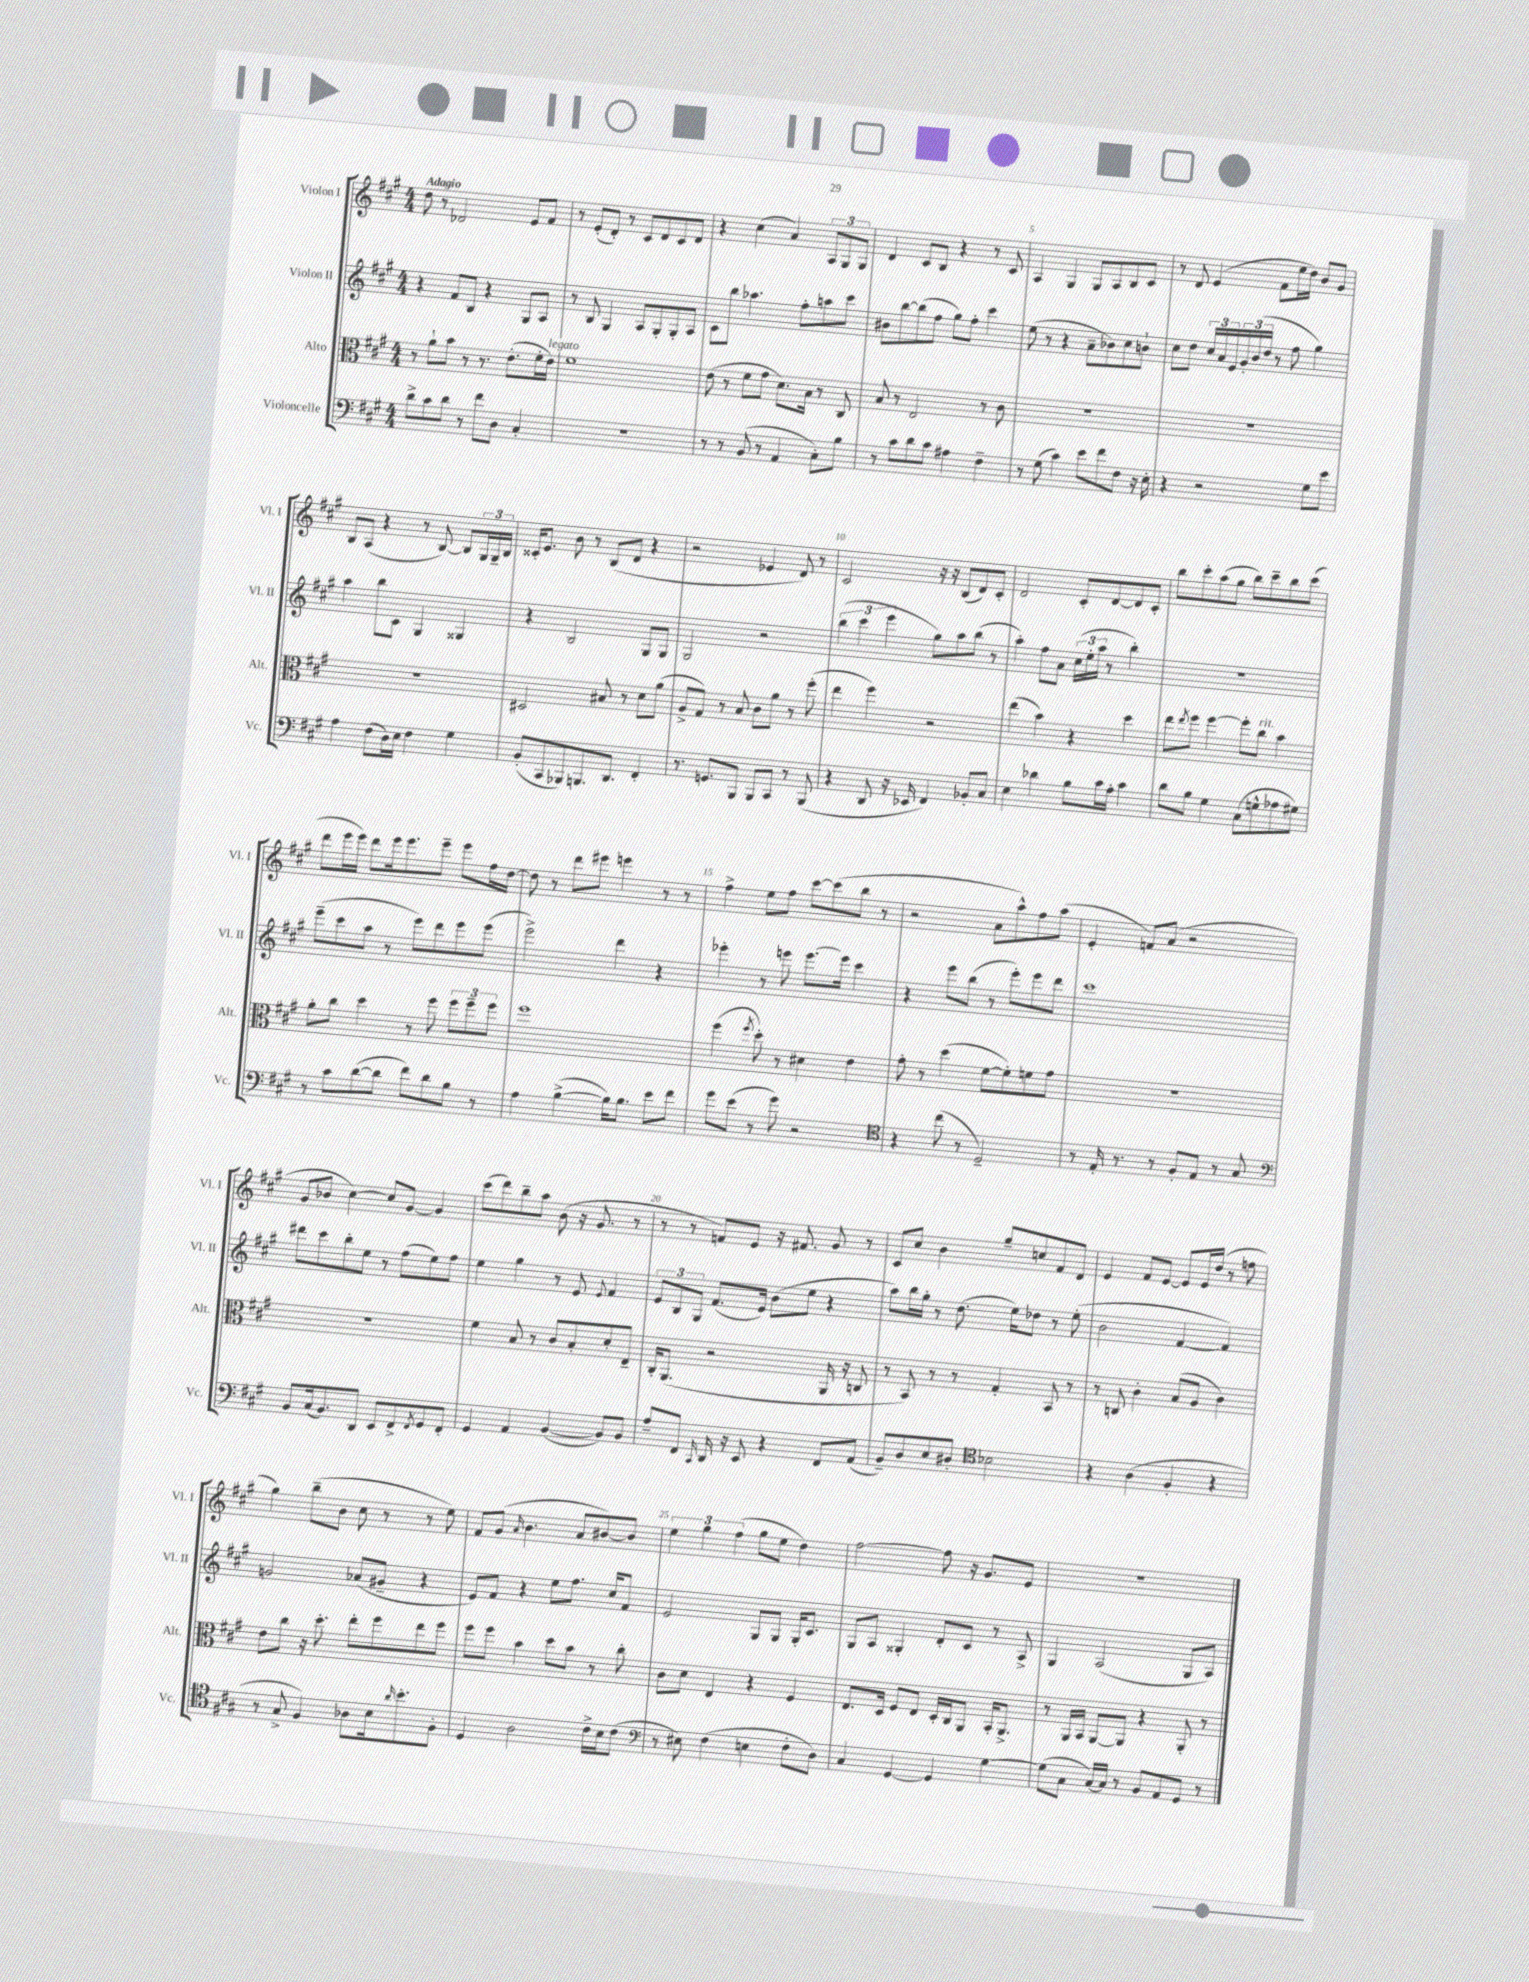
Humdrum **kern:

**kern	**kern	**kern	**kern
*part4	*part3	*part2	*part1
*staff4	*staff3	*staff2	*staff1
*I"Violoncelle	*I"Alto	*I"Violon II	*I"Violon I
*I'Vc.	*I'Alt.	*I'Vl. II	*I'Vl. I
*clefF4	*clefC3	*clefG2	*clefG2
*k[f#c#g#]	*k[f#c#g#]	*k[f#c#g#]	*k[f#c#g#]
*M4/4	*M4/4	*M4/4	*M4/4
=1	=1	=1	=1
!	!	!	!LO:TX:a:B:t=Adagio
8d^\L	8r	4r	8dd\
8c#\	8a`\L	.	8r
8d\J	8b\J	8f#/L	2d-X/
8r	8r	8B/J	.
8f#\L	8.r	4r	.
8D\J	.	.	.
.	(8.e'\L	.	.
4C#'/	.	8G#/L	8e/L
.	16f#'\L	8A/J	8f#/J
!	!LO:TX:a:i:t=legato	!	!
.	16e\JJ)	.	.
=2	=2	=2	=2
1r	1f#	8r	8r
.	.	8B/	(8e'/L
.	.	4G#/	8d'/J)
.	.	.	8r
.	.	8A/L	8c#/L
.	.	8G#'/	8d/
.	.	8G#'/	8c#/
.	.	8A/J	8d/J
=3	=3	=3	=3
8r	(8e\	8c#\L	4r
8r	8r	8bb\J	.
(8BB/	8f#\L	4.aa-X\	(4cc#\
8r	8g#\J	.	.
4AA/	8.d\L)	.	4a/)
.	.	8ff#'\L	.
.	16B\Jk	.	.
8C#'\L)	8r	8aan\	12A/L
.	.	.	12G#/
8B\J	8C#/	8ccc#\J	.
.	.	.	12G#/J
=4	=4	=4	=4
8r	8B/	8b#X\L	4d/
8c#\L	8r	[8bb\	.
8d\	2E/	(8bb\]	8c#/L
8c#\J	.	8ff#\J	8B/J
4A#X\	.	8gg#\L)	4r
.	.	8ff#'\J	.
4F#~\	8r	4ccc#\	8r
.	8c#\	.	8c#/
=5	=5	=5	=5
8r	1r	(8ee\	4A/
(8G#\	.	8r	.
4c#\)	.	4r	4G#/
8e\L	.	8a~\L	8G#/L
8f#\	.	8b-X\)	8A/
8F#\J	.	8cc#\	8B/
16r	.	8bn`\J	8c#/J
16E'\	.	.	.
=6	=6	=6	=6
4r	1r	8cc#\L	8r
.	.	8dd\J	8d/
2r	.	24cc#/LL	(4e/
.	.	24a/	.
.	.	24e/	.
.	.	24g#'/	.
.	.	(24b/	.
.	.	24dd/JJ	.
.	.	8r	8f#\L
.	.	8ff#\	16ee\L
.	.	.	16dd\JJ)
8G#\L	.	4gg#\)	8b/L
8e\J	.	.	8g#/J
!!LO:LB:g=z
=7	=7	=7	=7
4A\	1r	4aa\	8B/L
.	.	.	(8A/J
(8F#\L	.	8bb\L	4r
16D\L)	.	8c#\J	.
16E\JJ	.	.	.
4F#\	.	4G#/	8r
.	.	.	[8B/)
4G#\	.	4G##X/	8B/L]
.	.	.	24G#/L
.	.	.	24G#~/
.	.	.	24B/JJ
=8	=8	=8	=8
(8BB'/L	2D#X/	4r	16c##X'/KL
.	.	.	8.e/J
8CC#/	.	.	.
8BBB-X/)	.	2B/	8b\
8.BBBn/	.	.	8r
.	8B#X/	.	(8B/L
8.DD/J	.	.	.
.	8r	.	8d/J
4FF#'/	8d\L	8G#/L	4r
.	(8a\J	8G#/J	.
=9	=9	=9	=9
8.r	8A^/L	2G#/	2r
.	8G#/J)	.	.
8.GGn/L	.	.	.
.	8r	.	.
8BBB/J	8B/	.	.
8BBB/L	8c#\L	2r	4e-X/
8CC#/J	8a\J	.	.
8r	8r	.	8d/)
(8BBB/	(8ff#'\	.	8r
=10	=10	=10	=10
4r	4ee\	(6bb\	2c#/
.	.	6ccc#\	.
8DD/	4ff#\)	.	.
.	.	6eee\	.
16r	.	.	.
16EE-X/	.	.	.
4FF#/)	2r	8gg#\L)	16r
.	.	.	16r
.	.	8aa\	(8B/L
8BB-X'/L	.	(8bb\J	8d/)
8C#/J	.	8r	8c#'/J
=11	=11	=11	=11
4E\	(4ee\	4aa'\)	2d/
4d-X\	4b\)	8ff#\L	.
.	.	8a\J	.
8B\L	4r	(24cc#\LL	8c#'/L
.	.	24ee'\	.
.	.	24aa\JJ	.
16c#\L	.	8r	[8d/
16A'\JJ	.	.	.
4c#\	4dd\	4bb'\)	8d/]
.	.	.	8c#'/J
=12	=12	=12	=12
8d\L	8ee\L	1r	8bb\L
.	8qee/	.	.
8B\J	8ff#\J	.	8ccc#'\
4G#\	[4ff#\	.	(8aa\
.	.	.	8gg#\J
(8C#\L	8ff#'\L]	.	8bb\L)
!	!LO:TX:a:i:t=rit.	!	!
8Gn^^\	8cc#\J	.	8ccc#~\
8A-X\	4b\	.	8bb\
8G#X\J)	.	.	(8ccc#\J
!!LO:LB:g=z
=13	=13	=13	=13
8r	8a'\L	(8eee~\L	8ddd\L
8c#\L	8cc#\J	8ccc#\	16eee\L
.	.	.	16eee\JJ)
([8d\	4dd\	8aa\J	8ddd\L
8d\J]	.	8r	16eee\k
.	.	.	8.eee\
8f#\L)	8r	8eee\L)	.
8d\	8ff#\	8ddd\	8eee~\J
8B\J	12ff#\L	8eee\	8eee\L
.	12ff#~\	.	.
8r	.	(8eee\J	16ff#\L
.	12ff#\J	.	.
.	.	.	[16dd\JJ
=14	=14	=14	=14
4A\	1ff#	2eee^\)	8dd\]
.	.	.	8r
([4B^\	.	.	8ddd\L
.	.	.	8eee#X\J
16B\KL])	.	4ddd\	4eeen\
8.B\J	.	.	.
8e\L	.	4r	8r
8f#\J	.	.	8r
=15	=15	=15	=15
8g#\L	(4ff#\	4eee-X'\	4ff#^\
(8e\J	.	.	.
.	8qff#/	.	.
8r	8dd'\)	8r	8ee\L
8g#\)	8r	8eeen\	8ff#\J
2r	4d#X\	[8.eee\L	[8ccc#\L
.	.	.	(8ccc#\]
.	.	16eee\Jk]	.
.	4e\	4ccc#\	8bb\J
.	.	.	8r
=16	=16	=16	=16
*clefC4	*	*	*
4r	8g#'\	4r	2r
.	8r	.	.
(8cc#\	(4dd\	8eee\L	.
8r	.	(8bb\J	.
2D~/)	[8f#\L	8r	8a\L
.	8f#'\])	8eee'\L)	8aa^^\)
.	8fn\	8eee\	8ff#\
.	8g#\J	8ddd\J	(8aa\J
=17	=17	=17	=17
8r	1r	1ccc#	4e'/
16E'/	.	.	.
8.r	.	.	.
.	.	.	8fn/L)
8r	.	.	(8a/J
8F#'/L	.	.	2r
8E/J	.	.	.
8r	.	.	.
8G#/	.	.	.
!!LO:LB:g=z
=18	=18	=18	=18
*clefF4	*	*	*
8BB/L	1r	8ddd#X\L	8g#/L
(16C#/k	.	8ccc#\	8b-X/J
8.BB/)	.	.	.
.	.	8bb'\	[4cc#\)
8DD/J	.	8ee\J	.
8EE/L	.	8r	8cc#/L]
8FF#^/	.	(8ff#\L	[8g#/J
8qFF#/	.	.	.
8GG#/	.	8ee\)	4g#/]
8FF#'/J	.	8ff#\J	.
=19	=19	=19	=19
4GG#/	4f#\	4ee\	(8ccc#\L
.	.	.	8ddd\)
4AA/	8B/	4gg#\	8bb~\
.	8r	.	8aa\J
([4BB/	8c#/L	8r	(8b\
.	8B'/	8e/	16r
.	.	.	8.g#/
.	.	8qqe/	.
8BB/L])	8d'/	4f#/	.
8BB/J	8E~/J	.	8r
=20	=20	=20	=20
8A~/L	16C#'/KL	12e/L	8r
.	(8.AA/J	.	.
.	.	12B/	.
8FF#/J	.	.	8r
.	.	12G#/J	.
16qqCC#/	.	.	.
16DD/	2r	(8.f#/L	8fn/L)
16r	.	.	.
8EE/	.	.	8e/J
.	.	16e/Jk)	.
4r	.	(8b\L	16r
.	.	.	8.f#X/
.	.	8ee\J	.
8FF#/L	16AA/	4r	8g#/
.	16r	.	.
(8AA/J	8Cn/	.	8r
=21	=21	=21	=21
8BB~/L)	8r	8aa\L)	8c#/L
8D/	8BB/)	16bb\L	8cc#/J
.	.	16gg#'\JJ	.
8E/	8r	8r	4b\
8D#X'/J	8r	(8.dd\	.
*clefC4	*	*	*
2B-X\	4G#'/	.	8gg#~/L
.	.	16ee\KL)	.
.	.	8dd-X\J	8ccn/
.	8BB/	8r	8f#/
.	8r	(8ee'\	8d/J
=22	=22	=22	=22
4r	8r	2b\	4e/
.	8Cn/	.	.
(4A\	4c#'\	.	8f#/L
.	.	.	[8e/J
4F#'/	(8B/L	[4f#/	8e/L]
.	8A/J	.	16e/L
.	.	.	(16dd/JJ
4r	4c#\)	4f#/])	8r
.	.	.	8ffn\
!!LO:LB:g=z
=23	=23	=23	=23
8r	8e\L	2gn/	4gg#\)
8G#^/	8cc#\J	.	.
4F#/)	16r	.	(8bb~\L
.	8.dd'\	.	.
.	.	.	8b\J
8A-X\L	8ee'\L	(8a-X/L	8cc#\
16B\k	8ff#\	8g#X~/J	8r
16qqa/	.	.	.
8.b'\	.	.	.
.	8ee\	4r	8r
8F#'\J	8ff#\J	.	8ee\)
=24	=24	=24	=24
4D/	8ff#\L	8e/L)	8f#/L
.	8ff#\J	8f#/J	(8g#/J
.	.	.	16qqa/
2A\	4b\	4r	4.b\
.	8dd\L	8ee\L	.
.	8b\J	8.ff#\J	8a/L
16c#^\LL	8r	.	[8b#X/)
16B\J	.	16cc#/KL	.
(8c#\J	8cc#'\	8f#/J	8b#/J]
=25	=25	=25	=25
*clefF4	*	*	*
8r	8c#\L	2e/	6ee\
8E#X\)	8d\J	.	.
.	.	.	6gg#\
(4F#\	4E/	.	.
.	.	.	(6ff#\
4En\	4r	8G#/L	8gg#\L
.	.	8G#/J	8ee\J
8F#'\L	4F#/	16G#'/KL	4dd\)
.	.	8.c#/J	.
8D\J)	.	.	.
=26	=26	=26	=26
4C#/	8.E/L	8G#/L	[2ff#\
.	.	8A/J	.
.	16D/Jk	.	.
[4GG#/	8F#/L	4G##X'/	.
.	8E/J	.	.
4GG#/]	16D'/LL	8d'/L	8ff#\]
.	16C#/J	.	.
.	8AA/J	8c#/J	16r
.	.	.	8.g#/L
[4G#\	16BB'/KL	8r	.
.	8.AA^/J	.	.
.	.	8A^/	8e/J
=27	=27	=27	=27
(8G#\L]	8r	4G#/	1r
8C#\J	16AA/LL	.	.
.	16BB/JJ	.	.
[16C#/LL)	[8AA/L	(2A/	.
16C#/JJ]	.	.	.
8r	8AA/J]	.	.
8BB/L	4r	.	.
8AA/	.	.	.
8GG#/J	8AA'/	8G#/L	.
8r	8r	8A/J)	.
==	==	==	==
*-	*-	*-	*-
